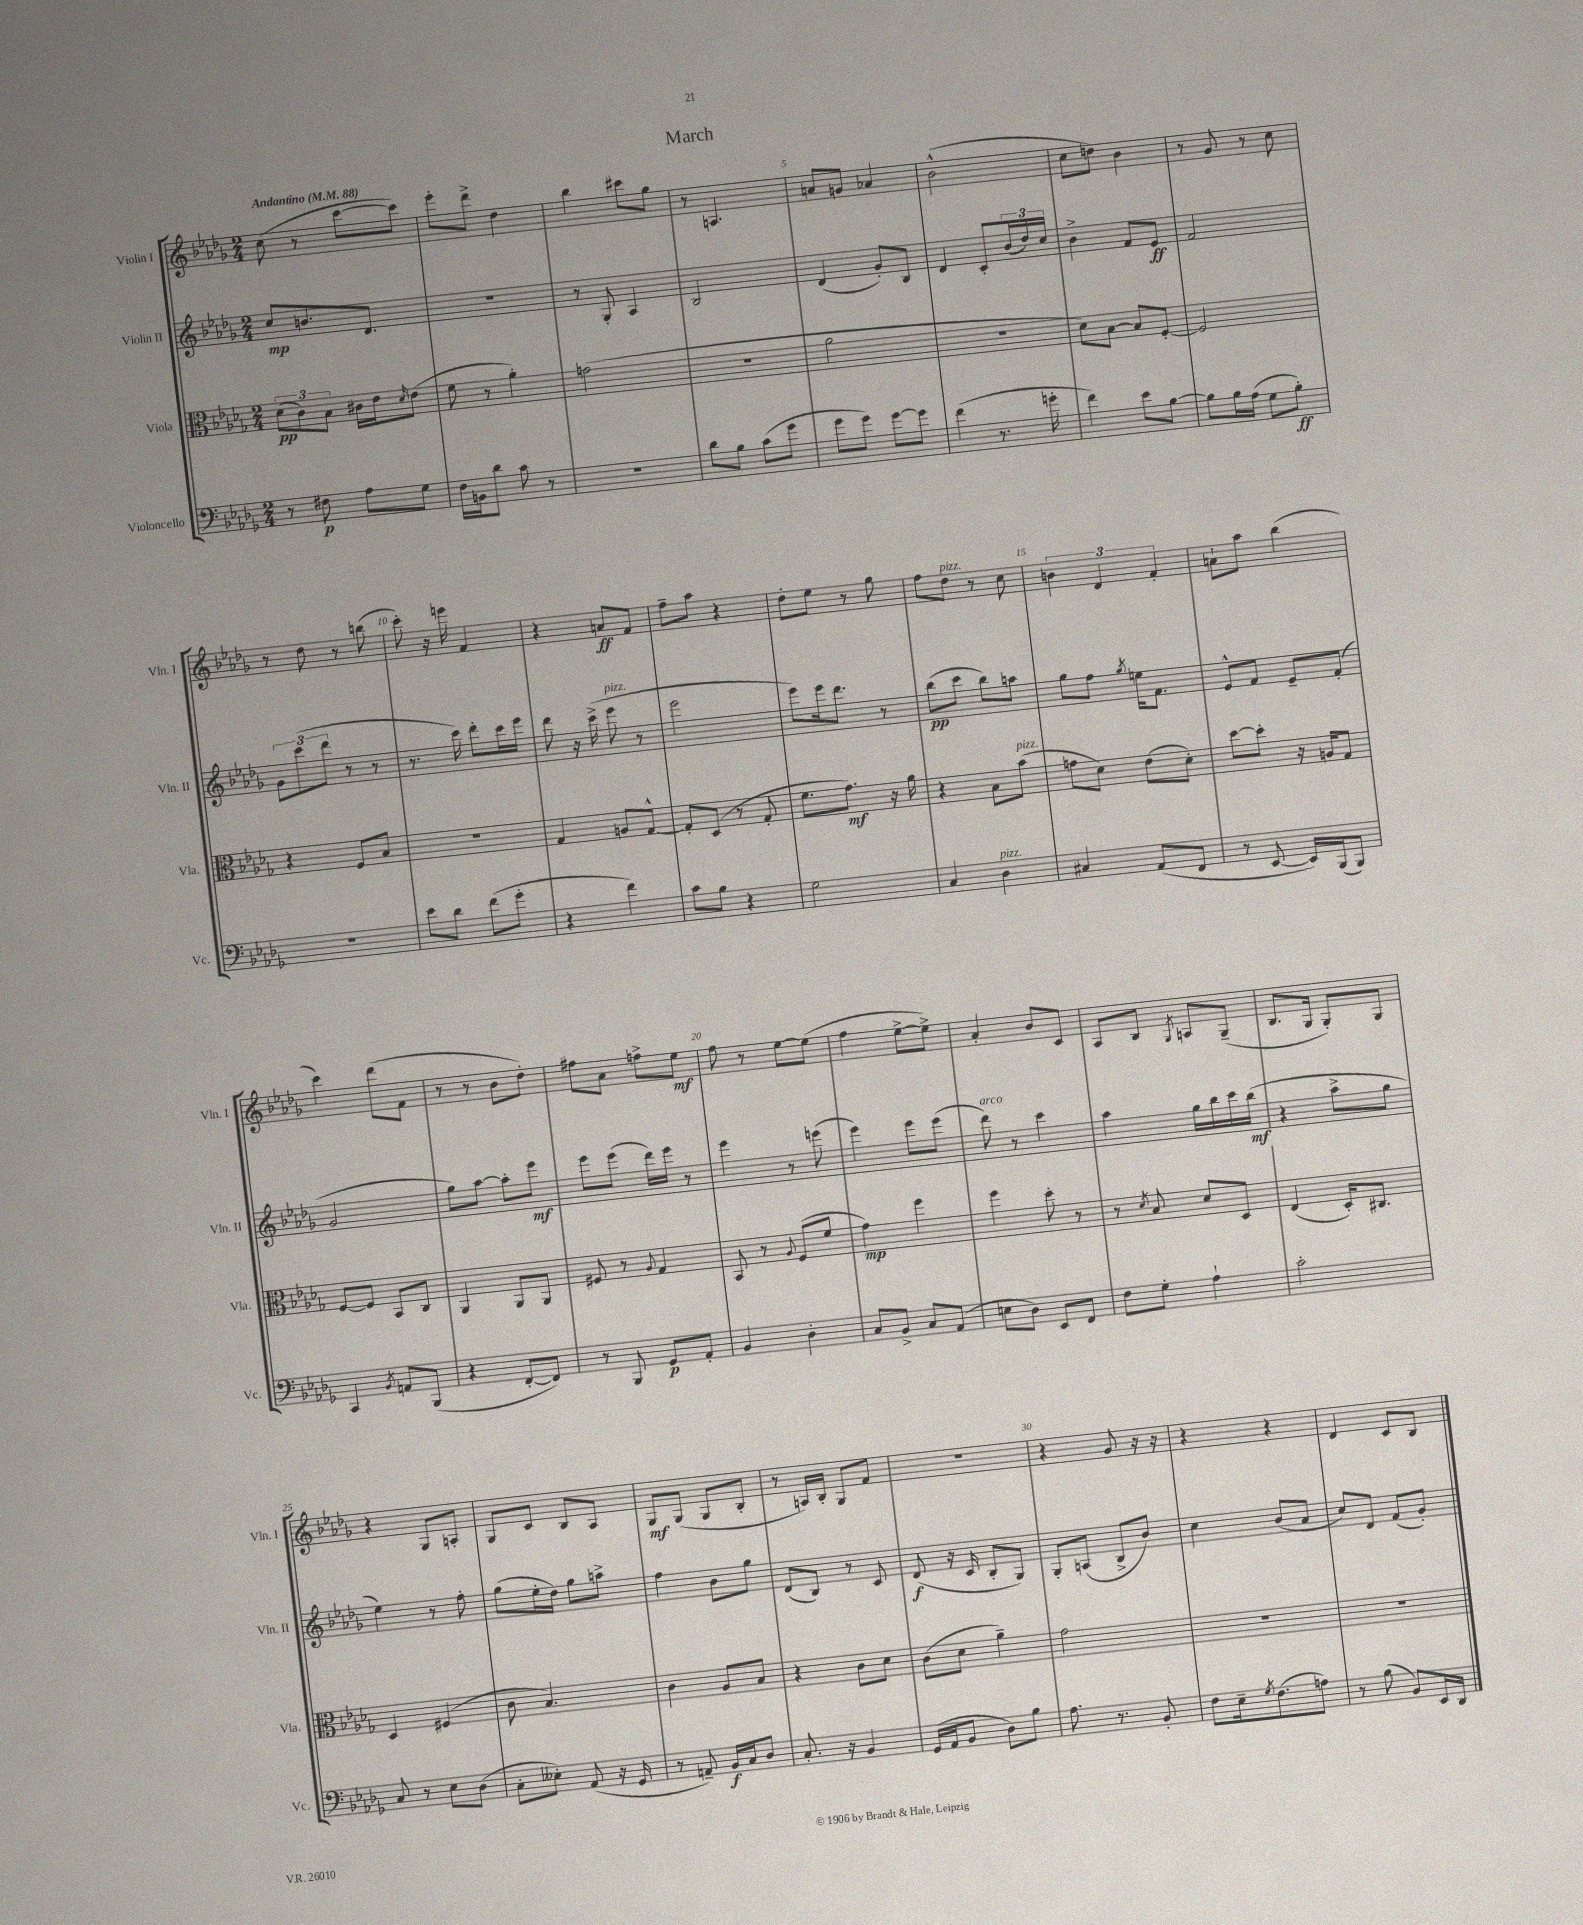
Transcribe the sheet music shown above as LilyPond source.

\header { title = "March" }
<<
\new StaffGroup <<
\new Staff = "s0" \with { instrumentName = "Violin I" shortInstrumentName = "Vln. I" } {
    \clef treble \key des \major \numericTimeSignature \time 2/4 \tempo "Andantino" 4 = 88
    c''8( r8 c'''8~ c'''8) |
    ees'''8-. des'''8-> des''4 |
    bes''4 cis'''8 ges''8 |
    r8 a4. |
    a'8 g'8 aes'4 |
    bes'2-^( |
    c''8 d''8) bes'4 |
    r8 ges'8 r8 c''8 |
    r8 des''8 r8 b''8( |
    c'''8-.) r16 e'''16 f'4 |
    r4 a'8\ff f'8 |
    f''8-- aes''8 r4 |
    des''8-. ees''8 r8 ges''8 |
    f''8 des''8^\markup { \italic "pizz." } r8 c''8 |
    \tuplet 3/2 { b'4 des'4 f'4-. } |
    a'8-! aes''8 bes''4( |
    c'''4) des'''8( f'8 |
    r8 r8 bes'8 des''8-.) |
    fis''8 aes'8 f''8-> ees''8\mf |
    f''8 r8 ees''8~ ees''8( |
    f''4 ees''8~-> ees''8->) |
    aes'4-. bes'8 c'8 |
    aes8 bes8 \acciaccatura { ges8 } a8 ges8--( |
    bes8. ges16 ges8-.) ges8 |
    r4 ges8 a8-. |
    ges8 c'8 bes8 aes8 |
    ges8\mf ges8( ges8 bes8-. |
    r8 a16) bes16-. ges8 f'8 |
    R2 |
    r4 ges'8 r16 r16 |
    r4 r4 |
    des'4 c'8 bes8 \bar "|." |
}
\new Staff = "s1" \with { instrumentName = "Violin II" shortInstrumentName = "Vln. II" } {
    \clef treble \key des \major \numericTimeSignature \time 2/4
    c''8\mp b'8. des'8. |
    r2 |
    r8 ges8-. aes4 |
    bes2 |
    des'4( ges'8-.) bes8 |
    des'4 c'8-. \tuplet 3/2 { bes'16( des''16) c''16 } |
    bes'4-> f'8 ees'8\ff |
    f'2 |
    \tuplet 3/2 { ges'8 c'''8( des'''8 } r8 r8 |
    r8. c'''16) des'''8-. c'''16 ees'''16 |
    des'''8 r16 c'''16->( ees'''8^\markup { \italic "pizz." } r8 |
    ees'''2 |
    ees'''8) ees'''16 des'''8. r8 |
    bes''8\pp( c'''8 bes''8) a''8 |
    ges''8 f''8 \acciaccatura { ges''8 } e''16 f'8. |
    ees'8-^ f'8 ees'8-- f'8-.( |
    ges'2 |
    ges''8) aes''8~ aes''8-. ees'''8\mf |
    ees'''8 ees'''8( des'''16) ees'''16 r8 |
    ees'''4 r8 e'''8( |
    ees'''4) ees'''8 ees'''8( |
    des'''8^\markup { \italic "arco" }) r8 c'''4 |
    aes''4 ges''16 bes''16 c'''16 bes''16\mf( |
    r4 aes''8-> ges''8 |
    ees''4) r8 f''8-. |
    ges''8( ees''16-. des''16) ges''8 a''8-> |
    f''4 bes'8 ges''8 |
    des'8( bes8) r8 c'8 |
    des'8\f( r16 c'16 bes8-. ges8) |
    ges8-. a8( bes8-> bes'8) |
    c''4 bes'8( aes'8 |
    c''8) des'8 f'8( ges'8-.) \bar "|." |
}
\new Staff = "s2" \with { instrumentName = "Viola" shortInstrumentName = "Vla." } {
    \clef alto \key des \major \numericTimeSignature \time 2/4
    \tuplet 3/2 { des'8\pp( c'8) bes8 } cis'16 ees'16 \grace { des'16 } ees'8( |
    f'8 r8 aes'4-.) |
    g'2( |
    R2 |
    aes'2 |
    R2 |
    des'8) bes8~ bes8 f8~-. |
    f2 |
    r4 f8 bes8 |
    R2 |
    ges4 a8 ges8~-^ |
    ges8-. des8( r8 ges8-. |
    f'8. ges'8.\mf) r16 aes'16 |
    r4 bes8 bes'8^\markup { \italic "pizz." }( |
    g'8 des'8) ees'8( des'8-.) |
    des''8~ des''8-. r16 a16 ges8 |
    f8~ f8 bes,8 c8 |
    aes,4 aes,8 aes,8 |
    fis8 r8 \appoggiatura { aes8 } ges4 |
    bes,8 r8 \appoggiatura { aes8 } f8( f'8 |
    ges'4\mp) f''4 |
    f''4 des''8-. r8 |
    r8 \acciaccatura { des'8 } bes8 des'8 des8 |
    ees4( des16-.) cis8. |
    des4 fis4( |
    c'8 bes4.) |
    c'4 aes8 bes8 |
    r4 c'8 des'8 |
    c'8( des'8 aes'4--) |
    ges'2 |
    R2 |
    R2 \bar "|." |
}
\new Staff = "s3" \with { instrumentName = "Violoncello" shortInstrumentName = "Vc." } {
    \clef bass \key des \major \numericTimeSignature \time 2/4
    r8 fis8\p aes8 ges8 |
    f16 b,16 des'8 c'8 r8 |
    R2 |
    des'8 bes8 c'8( ges'8 |
    ges'8 ges'8) ges'8~ ges'8 |
    f'4( r8. g'16-. |
    f'4) ees'8 bes8~ |
    bes8 bes16 aes16( ges8 bes8-.\ff) |
    r2 |
    ees'8 des'8 f'8( ges'8-. |
    r4 f'4) |
    c'8 bes8 r4 |
    ges2 |
    c4 des4^\markup { \italic "pizz." } |
    cis4 aes,8( f,8 |
    r8 ees,8~ ees,16) bes,,16( bes,,8) |
    c,4 \acciaccatura { bes,8 } a,8 bes,,8( |
    r4 f,8~-. f,8) |
    r8 bes,,8 ges,8\p aes,8-. |
    bes,4 des4-. |
    c8 bes,8-> c8 aes,8( |
    e8 des8) ees,8 f,8 |
    f8 ges8-. aes4-! |
    c'2-. |
    c8 r8 ees8 des8( |
    c8-. eeses8-.) aes,8( r16 ges,16 |
    r8 a,8--) bes,16\f c16 des8 |
    c8.-. r16 bes,4 |
    ges,16( aes,16 bes,8 des8) bes8 |
    aes8. r8. bes,8-. |
    f8 ees16-- \acciaccatura { ges8 } f8.( a8) |
    r8 bes8( bes,8) ees,16 des,16 \bar "|." |
}
>>
>>
\layout { \context { \Score \override BarNumber.break-visibility = ##(#f #t #t) barNumberVisibility = #(every-nth-bar-number-visible 5) } }
